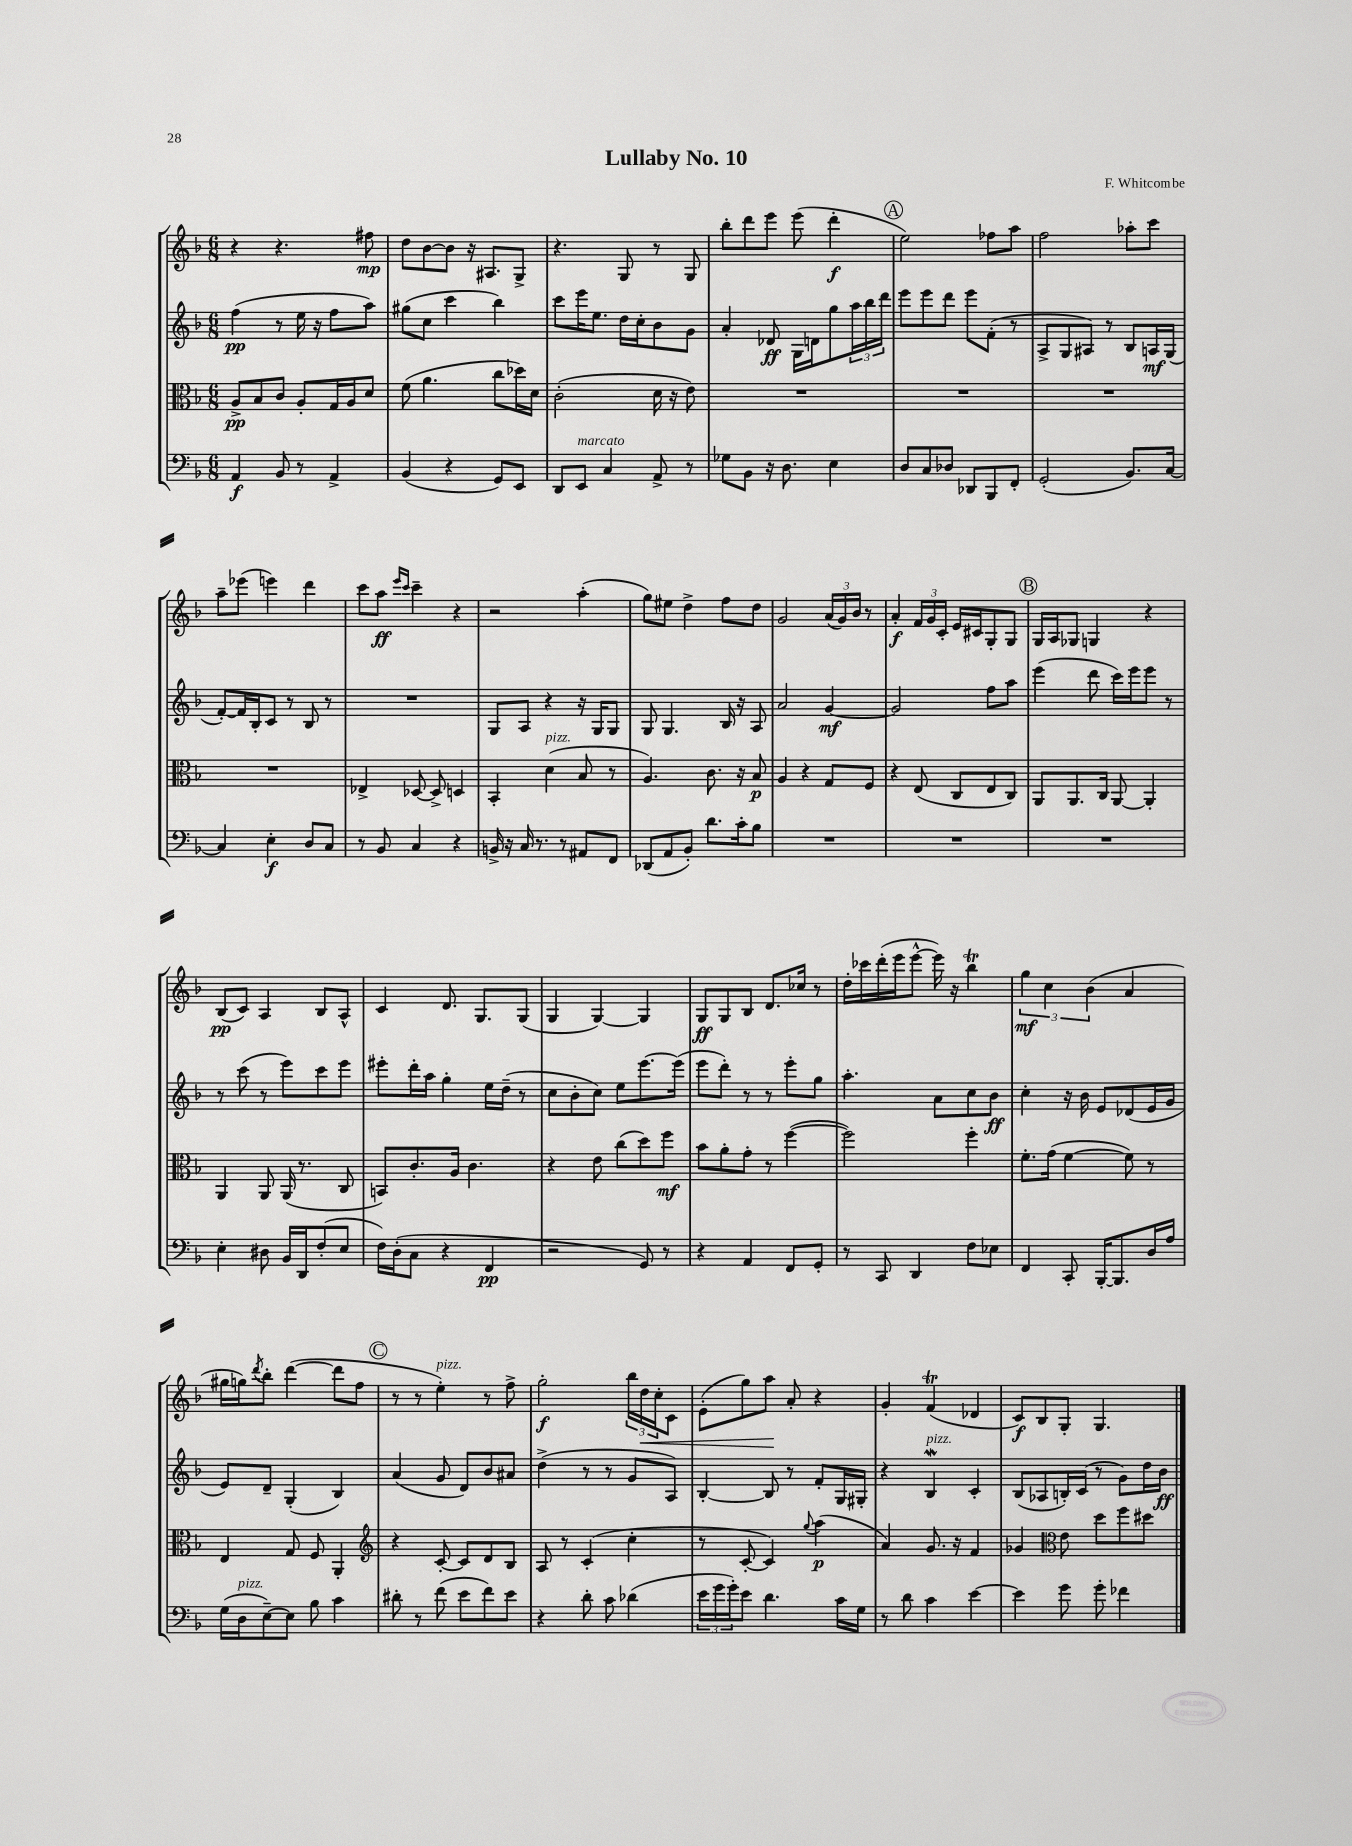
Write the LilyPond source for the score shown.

\header { title = "Lullaby No. 10" composer = "F. Whitcombe" }
<<
\new StaffGroup <<
\new Staff = "s0" {
    \clef treble \key f \major \numericTimeSignature \time 6/8
    r4 r4. fis''8\mp |
    d''8 bes'8~ bes'8 r16 ais8. g8-> |
    r4. g8 r8 g8 |
    bes''8-. d'''8 e'''8 e'''8( d'''4-.\f |
    \mark \markup { \circle "A" } e''2) fes''8 a''8 |
    f''2 aes''8-. c'''8 |
    a''8-- ees'''8( e'''4) d'''4 |
    c'''8 a''8\ff \grace { e'''16 c'''16 } c'''4-- r4 |
    r2 a''4-.( |
    g''8) eis''8 d''4-> f''8 d''8 |
    g'2 \tuplet 3/2 { a'16( g'16) bes'16 } r8 |
    a'4-.\f \tuplet 3/2 { f'16 g'16 c'16-. } e'16 cis'16 g8-. g8 |
    \mark \markup { \circle "B" } g16 a16 ges8 g4 r4 |
    bes8\pp( c'8) a4 bes8 a8-^ |
    c'4 d'8. g8. g8( |
    g4 g4~) g4 |
    g8\ff g8 bes8 d'8. ces''16 r8 |
    d''16-. ces'''16 d'''16-.( e'''16 e'''8~-^ e'''16) r16 bes''4\trill |
    \tuplet 3/2 { g''4\mf c''4 bes'4( } a'4 |
    gis''16 g''16) \acciaccatura { d'''8 } bes''8-. d'''4~( d'''8 f''8 |
    \mark \markup { \circle "C" } r8 r8 e''4-.^\markup { \italic "pizz." }) r8 f''8-> |
    g''2-.\f \tuplet 3/2 { bes''16 d''16\< c''16-. } c'8 |
    e'8-.( g''8) a''8\! a'8-. r4 |
    g'4-. f'4\trill( des'4 |
    c'8\f) bes8 g8-. g4. \bar "|." |
}
\new Staff = "s1" {
    \clef treble \key f \major \numericTimeSignature \time 6/8
    f''4\pp( r8 e''16 r16 f''8 a''8) |
    gis''8( c''8 c'''4 bes''4) |
    c'''8 e'''16 e''8. d''16 c''16-. bes'8 g'8 |
    a'4-. des'8\ff g16 d'16 g''8 \tuplet 3/2 { a''16 bes''16 d'''16 } |
    \mark \markup { \circle "A" } e'''8 e'''8 d'''8 e'''8 f'8-.( r8 |
    a8-> g8 ais8) r8 bes8 a16\mf g16( |
    f'8~-.) f'16 bes16-. c'8 r8 bes8 r8 |
    R2. |
    g8 a8 r4 r16 g16 g8 |
    g8 g4. bes16 r16 a8 |
    a'2 g'4~\mf |
    g'2 f''8 a''8 |
    \mark \markup { \circle "B" } e'''4( d'''8 c'''16) e'''16 e'''8 r8 |
    r8 c'''8( r8 e'''8) c'''8 e'''8 |
    eis'''8-. d'''16-. a''16 g''4-. e''16 d''16--( r8 |
    c''8 bes'8-. c''8) e''8 e'''8.~ e'''16( |
    e'''8 d'''8-.) r8 r8 e'''8-. g''8 |
    a''4.-. a'8 c''8 bes'8\ff |
    c''4-. r16 bes'16 e'8 des'8( e'16 g'16 |
    e'8) d'8-- g4-.( bes4) |
    \mark \markup { \circle "C" } a'4( g'8 d'8) bes'8 ais'8 |
    d''4->( r8 r8 g'8 a8) |
    bes4~-. bes8 r8 f'8-. g16 gis16-. |
    r4 bes4\mordent^\markup { \italic "pizz." } c'4-. |
    bes8( aes8 b16-.) c'16( r8 g'8) d''16 bes'16\ff \bar "|." |
}
\new Staff = "s2" {
    \clef alto \key f \major \numericTimeSignature \time 6/8
    a8->\pp bes8 c'8 a8-. g16 a16 d'8 |
    f'8( a'4. c''8 des''16) d'16 |
    c'2-.( d'16 r16 e'8) |
    R2. |
    \mark \markup { \circle "A" } R2. |
    R2. |
    R2. |
    ees4-> des8~ des8-> d4 |
    bes,4-. d'4^\markup { \italic "pizz." }( bes8 r8 |
    a4.) c'8. r16 bes8\p |
    a4 r4 g8 f8 |
    r4 e8( c8 e8 c8) |
    \mark \markup { \circle "B" } a,8 a,8. c16 a,8~ a,4-. |
    a,4 a,8 a,16( r8. c8 |
    b,8) c'8.-. a16 c'4. |
    r4 e'8 c''8( d''8) f''8\mf |
    bes'8 a'8-. g'8-. r8 f''4~( |
    f''2) f''4-. |
    f'8.-. g'16( f'4~ f'8) r8 |
    e4 g8 f8 a,4-. |
    \mark \markup { \circle "C" } \clef treble r4 c'8~-. c'8 d'8 bes8 |
    a8 r8 c'4-.( c''4-. |
    r8 c'8~-. c'4) \appoggiatura { g''8 } a''4\p( |
    a'4) g'8. r16 f'4 |
    ges'4 \clef alto e'8 d''8 f''8 dis''8 \bar "|." |
}
\new Staff = "s3" {
    \clef bass \key f \major \numericTimeSignature \time 6/8
    a,4\f bes,8 r8 a,4-> |
    bes,4( r4 g,8) e,8 |
    d,8 e,8^\markup { \italic "marcato" } c4 a,8-> r8 |
    ges8 bes,8 r16 d8. e4 |
    \mark \markup { \circle "A" } d8 c8 des8 des,8 bes,,8 f,8-. |
    g,2-.( bes,8.) c16~ |
    c4 e4-.\f d8 c8 |
    r8 bes,8 c4 r4 |
    b,16-> r16 c16 r8. r8 ais,8 f,8 |
    des,8( a,8 bes,8-.) d'8. c'16-. bes8 |
    R2. |
    R2. |
    \mark \markup { \circle "B" } R2. |
    e4-. dis8 bes,16 d,16 f8-.( e8 |
    f16) d16-.( c8 r4 f,4\pp |
    r2 g,8) r8 |
    r4 a,4 f,8 g,8-. |
    r8 c,8 d,4 f8 ees8 |
    f,4 c,8-. bes,,16~-. bes,,8. d16 a16 |
    g16( d16^\markup { \italic "pizz." } e8~--) e8 bes8 c'4 |
    \mark \markup { \circle "C" } dis'8-. r8 f'8( e'8 f'8) e'8 |
    r4 d'8-. c'8 des'4( |
    \tuplet 3/2 { e'16 g'16 g'16-.) } e'8 d'4. c'16 g16 |
    r8 d'8 c'4 e'4~ |
    e'4 g'8 g'8-. fes'4 \bar "|." |
}
>>
>>
\layout { \context { \Score \remove "Bar_number_engraver" } }
